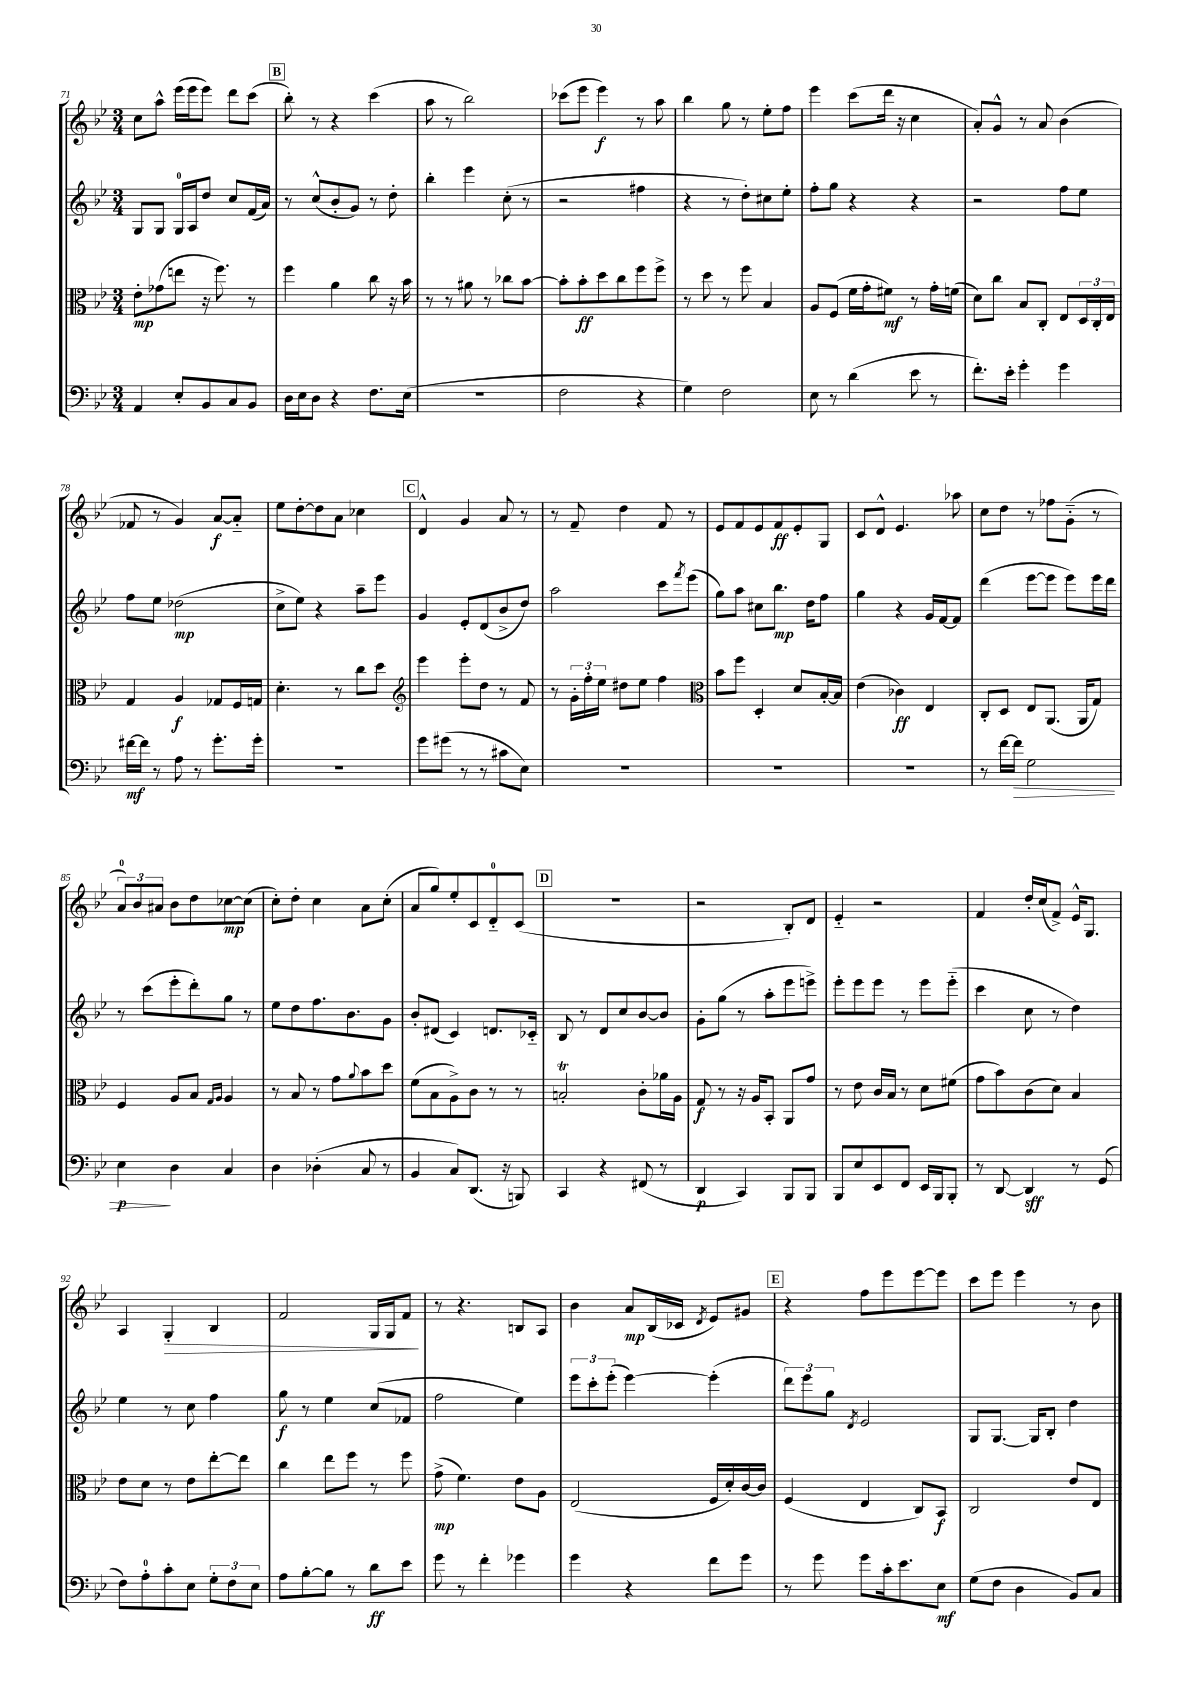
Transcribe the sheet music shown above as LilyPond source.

<<
\new StaffGroup <<
\new Staff = "s0" {
    \clef treble \key bes \major \numericTimeSignature \time 3/4
    c''8 a''8-^ ees'''16( ees'''16 ees'''8) d'''8 c'''8( |
    \mark \markup { \box "B" } bes''8-.) r8 r4 c'''4( |
    a''8 r8 bes''2) |
    ces'''8( ees'''8 ees'''4\f) r8 a''8 |
    bes''4 g''8 r8 ees''8-. f''8 |
    ees'''4 c'''8( d'''16 r16 c''4 |
    a'8-.) g'8-^ r8 a'8 bes'4( |
    fes'8 r8 g'4) a'8~\f a'8-_ |
    ees''8 d''8~-. d''8 a'8 ces''4 |
    \mark \markup { \box "C" } d'4-^ g'4 a'8 r8 |
    r8 f'8-- d''4 f'8 r8 |
    ees'8 f'8 ees'8 f'8\ff ees'8-. g8 |
    c'8 d'8-^ ees'4. aes''8 |
    c''8 d''8 r8 fes''8 g'8-_( r8 |
    \tuplet 3/2 { a'8-0) bes'8 ais'8 } bes'8 d''8 ces''8~\mp ces''8( |
    c''8-.) d''8-. c''4 a'8 c''8-.( |
    a'8 g''8) ees''8-. c'8 d'8-0-_ c'8( |
    \mark \markup { \box "D" } R2. |
    r2 bes8-.) d'8 |
    ees'4-_ r2 |
    f'4 d''16-. c''16( f'8->) ees'16-^ g8. |
    a4 g4-.\> bes4 |
    f'2 g16 g16 f'8\! |
    r8 r4. b8 a8 |
    bes'4 a'8\mp bes16( ces'16 \acciaccatura { d'8 } ees'8) gis'8 |
    \mark \markup { \box "E" } r4 f''8 ees'''8 ees'''8~ ees'''8 |
    c'''8 ees'''8 ees'''4 r8 bes'8 \bar "|." |
}
\new Staff = "s1" {
    \clef treble \key bes \major \numericTimeSignature \time 3/4
    g8 g8 g16-0 a16 d''8 c''8 f'16( a'16) |
    \mark \markup { \box "B" } r8 c''8-^( bes'8-. g'8) r8 d''8-. |
    bes''4-. ees'''4 c''8-.( r8 |
    r2 fis''4 |
    r4 r8 d''8-.) cis''8 ees''8-. |
    f''8-. g''8 r4 r4 |
    r2 f''8 ees''8 |
    f''8 ees''8 des''2\mp( |
    c''8-> ees''8) r4 a''8-- ees'''8 |
    \mark \markup { \box "C" } g'4 ees'8-. d'8( bes'8-> d''8) |
    a''2 c'''8 \acciaccatura { f'''8 } ees'''8( |
    g''8) a''8 cis''8 bes''8.\mp d''16 f''8 |
    g''4 r4 g'16 f'16~ f'8 |
    d'''4( ees'''8~ ees'''8 ees'''8) ees'''16 d'''16 |
    r8 c'''8( ees'''8-. d'''8-.) g''8 r8 |
    ees''8 d''8 f''8. bes'8. g'8 |
    bes'8-. dis'8( c'4) d'8. ces'16-_ |
    \mark \markup { \box "D" } bes8 r8 d'8 c''8 bes'8~ bes'8 |
    g'8-. g''8( r8 a''8-. ees'''8 e'''8->) |
    ees'''8-. ees'''8 ees'''8 r8 ees'''8 ees'''8-_( |
    c'''4 c''8 r8 d''4) |
    ees''4 r8 c''8 f''4 |
    g''8\f r8 ees''4 c''8( fes'8 |
    f''2 ees''4) |
    \tuplet 3/2 { ees'''8 c'''8-. ees'''8-.( } ees'''4~) ees'''4-.( |
    \mark \markup { \box "E" } \tuplet 3/2 { d'''8) ees'''8 g''8 } \acciaccatura { d'8 } ees'2 |
    g8 g8.~ g16 bes8-. d''4 \bar "|." |
}
\new Staff = "s2" {
    \clef alto \key bes \major \numericTimeSignature \time 3/4
    ees'8-.\mp ges'8( e''8 r16 f''8.) r8 |
    \mark \markup { \box "B" } f''4 a'4 c''8 r16 bes'16 |
    r8 r8 ais'8 r8 ces''8 bes'8~ |
    bes'8-. bes'8-.\ff d''8 c''8 f''8 f''8-> |
    r8 d''8 r8 f''8 bes4 |
    a8 f8( f'16 g'16-. fis'8\mf) r8 g'16-. f'16( |
    d'8) c''8 bes8 c8-. ees8 \tuplet 3/2 { d16 c16-. ees16 } |
    g4 a4\f ges8 f16 g16 |
    d'4.-. r8 c''8 d''8 |
    \mark \markup { \box "C" } \clef treble ees'''4 ees'''8-. d''8 r8 f'8 |
    r8 \tuplet 3/2 { g'16-. f''16-. ees''16 } dis''8 ees''8 f''4 |
    \clef alto bes'8 f''8 d4-. d'8 bes16~-. bes16 |
    ees'4( ces'4\ff) ees4 |
    c8-. d8 ees8 a,8.( a,16 g8) |
    f4 a8 bes8 \grace { g16 a16 } a4 |
    r8 bes8 r8 g'8 \appoggiatura { a'8 } bes'8 d''8 |
    f'8( bes8 a8->) c'8 r8 r8 |
    \mark \markup { \box "D" } b2-.\trill c'8-. aes'16 a16 |
    g8\f r8 r16 a16 bes,8-. a,8 g'8 |
    r8 ees'8 c'16 bes16 r8 d'8 fis'8( |
    g'8 bes'8) c'8( d'8) bes4 |
    ees'8 d'8 r8 ees'8 ees''8~-. ees''8 |
    c''4 ees''8 f''8 r8 f''8 |
    g'8->\mp( f'4.) ees'8 a8 |
    ees2( f16 d'16-.) c'16~ c'16 |
    \mark \markup { \box "E" } f4( ees4 c8) bes,8\f |
    c2 ees'8 ees8 \bar "|." |
}
\new Staff = "s3" {
    \clef bass \key bes \major \numericTimeSignature \time 3/4
    a,4 ees8-. bes,8 c8 bes,8 |
    \mark \markup { \box "B" } d16 ees16 d8 r4 f8. ees16( |
    R2. |
    f2 r4 |
    g4) f2 |
    ees8 r8 d'4( ees'8 r8 |
    f'8.-.) ees'16-. g'4-. g'4 |
    fis'16~\mf fis'16 r8 a8 r8 g'8.-. g'16-. |
    R2. |
    \mark \markup { \box "C" } g'8 gis'8( r8 r8 cis'8 ees8) |
    R2. |
    R2. |
    R2. |
    r8 f'16~ f'16\> g2 |
    ees4\p\! d4 c4 |
    d4 des4-.( c8 r8 |
    bes,4 c8) d,8.( r16 b,,8) |
    \mark \markup { \box "D" } c,4 r4 fis,8( r8 |
    d,4\p c,4) bes,,8 bes,,8 |
    bes,,8 ees8 ees,8 f,8 ees,16 bes,,16 bes,,8-. |
    r8 d,8~ d,4\sff r8 g,8( |
    f8) a8-0-. c'8-. ees8 \tuplet 3/2 { g8-. f8 ees8 } |
    a8 bes8~-. bes8 r8 d'8\ff ees'8 |
    g'8 r8 f'4-. ges'4 |
    g'4 r4 f'8 g'8 |
    \mark \markup { \box "E" } r8 g'8 g'8 c'16-. ees'8. ees8\mf |
    g8( f8 d4 bes,8) c8 \bar "|." |
}
>>
>>
\layout { \context { \Score currentBarNumber = #71 } }
